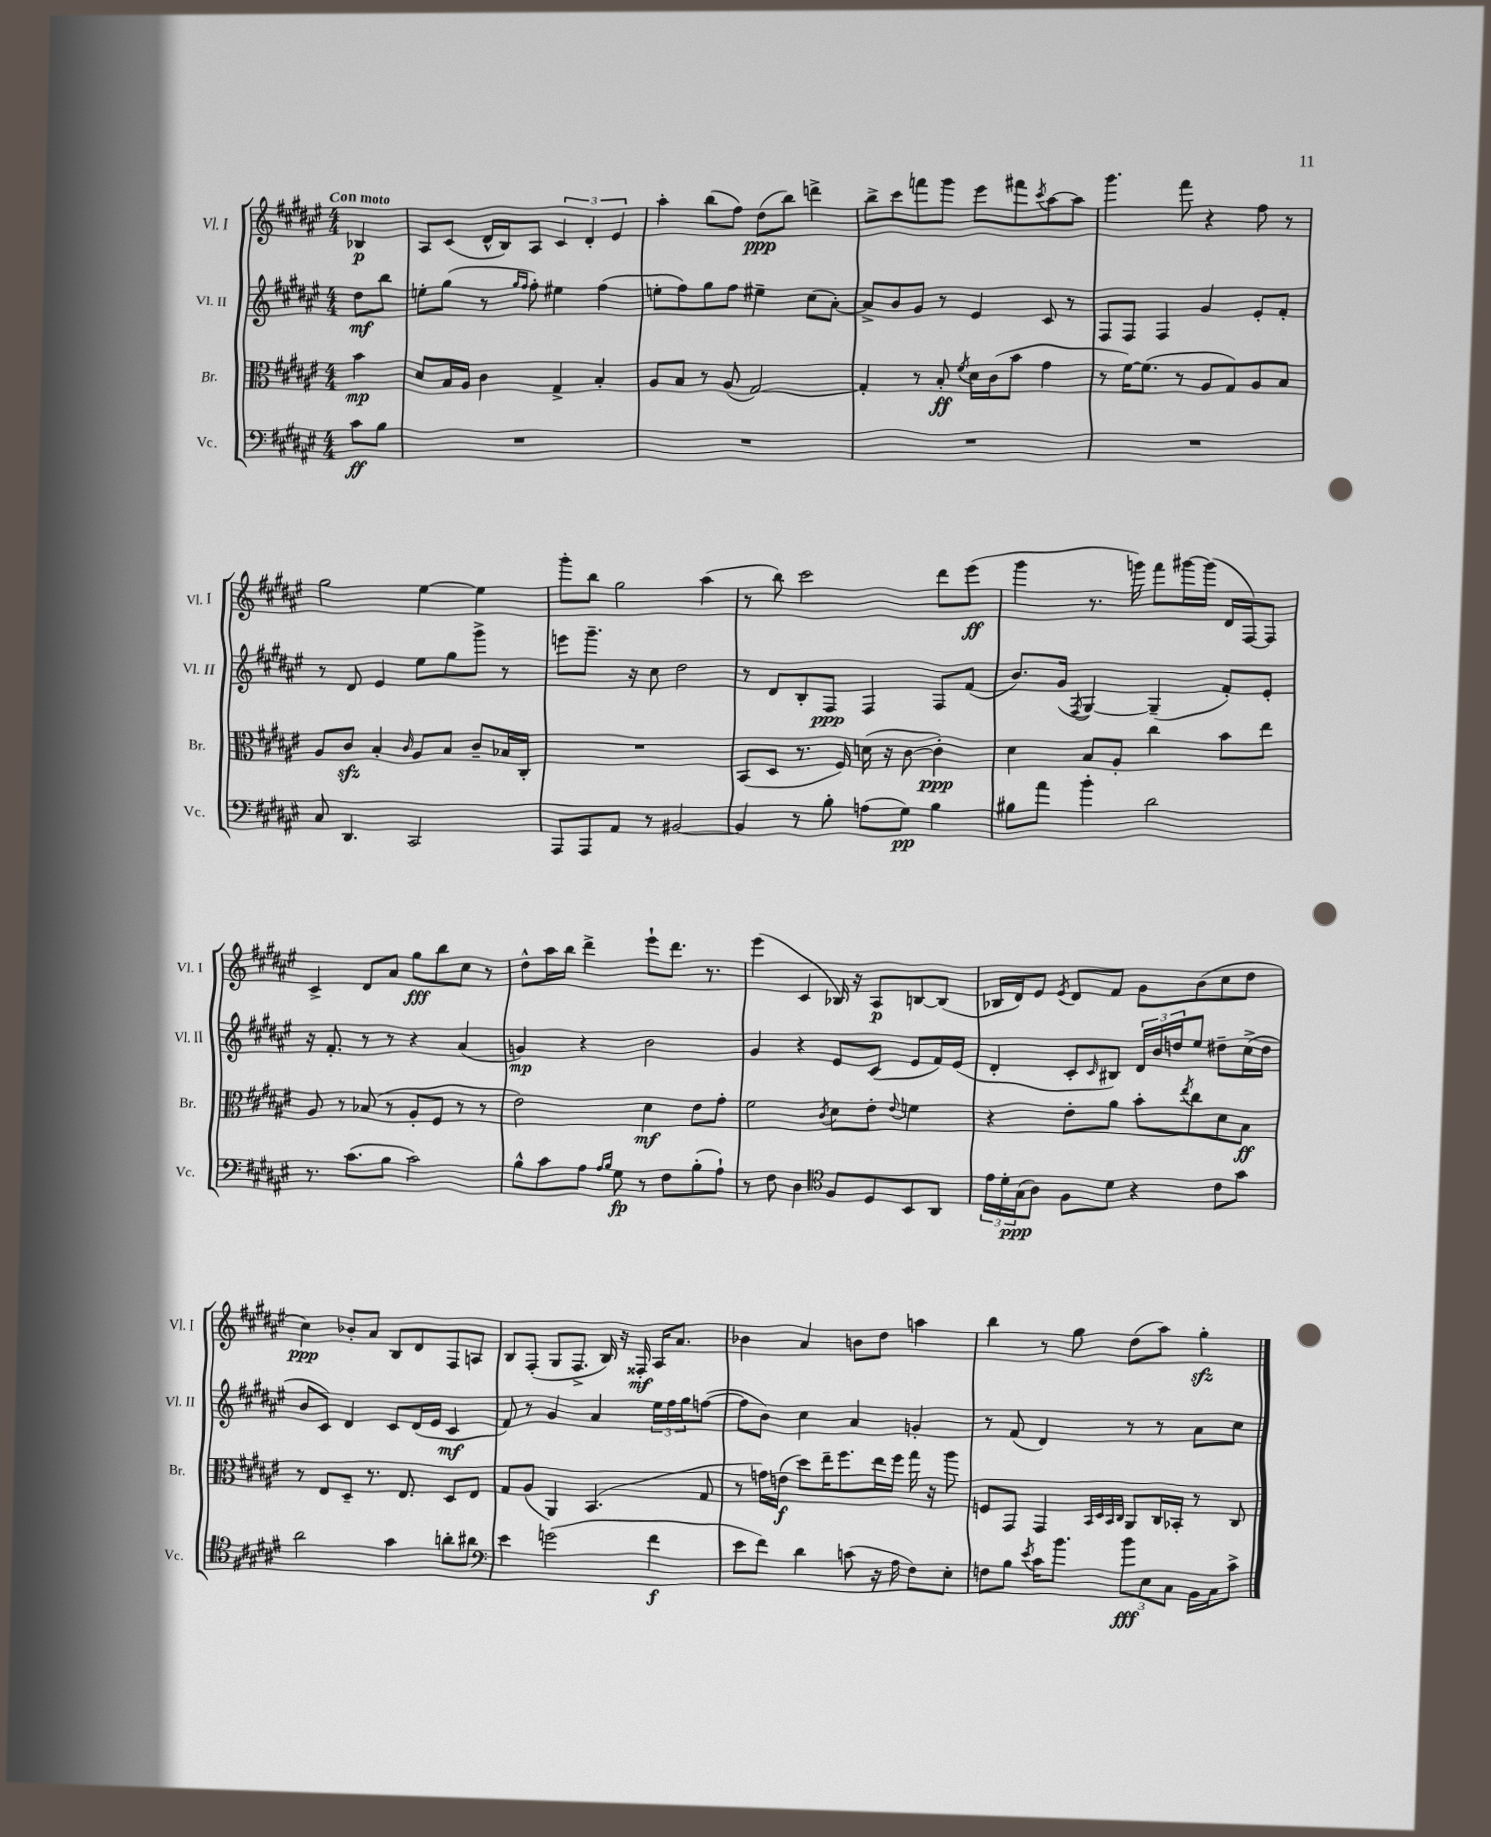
<<
\new StaffGroup <<
\new Staff = "s0" \with { instrumentName = "Vl. I" shortInstrumentName = "Vl. I" } {
    \clef treble \key fis \major \numericTimeSignature \time 4/4 \partial 4 \tempo "Con moto"
    bes4\p |
    ais8 cis'8( dis'16-^ b16) ais8 \tuplet 3/2 { cis'4 dis'4-. eis'4 } |
    ais''4-. b''8( fis''8) dis''8\ppp( b''8) d'''4-> |
    b''8-> cis'''8 f'''8 gis'''8 eis'''8 fis'''8 \acciaccatura { cis'''8 } ais''8~ ais''8 |
    gis'''4. fis'''8 r4 fis''8 r8 |
    gis''2 eis''4~ eis''4 |
    gis'''8-. b''8 gis''2 ais''4( |
    r8 b''8) cis'''2 dis'''8 eis'''8\ff( |
    gis'''4 r8. g'''16) fis'''8 gis'''16~ gis'''16( dis'16 fis16~) fis8 |
    cis'4-> dis'8 ais'8 gis''8\fff b''8 cis''8 r8 |
    dis''8-^ ais''16 b''16 dis'''4-> eis'''8-! dis'''8. r8. |
    eis'''4( cis'4 bes16) r16 ais8\p b8~ b8( |
    bes16 dis'16) eis'8 \acciaccatura { eis'8 } dis'8 fis'8 gis'8 b'8( cis''8 dis''8 |
    cis''4\ppp) bes'8-. ais'8 b8 dis'8 fis8 a8 |
    b8 fis8-.( gis8 fis8.-> b16) r16 fisis16-.\mf ais16 ais'8. |
    bes'4 ais'4 b'8 dis''8 a''4 |
    b''4 r8 gis''8 dis''8( ais''8) gis''4-.\sfz \bar "|." |
}
\new Staff = "s1" \with { instrumentName = "Vl. II" shortInstrumentName = "Vl. II" } {
    \clef treble \key fis \major \numericTimeSignature \time 4/4 \partial 4
    dis''8\mf b''8 |
    e''8-. gis''8( r8 \grace { gis''16 fis''16 } fis''8-.) eis''4 fis''4( |
    e''8-. fis''8) gis''8 fis''8 eis''4-- cis''8( ais'8~-.) |
    ais'8-> b'8 gis'8 r8 eis'4 cis'8 r8 |
    fis8 fis8 fis4 gis'4 eis'8-. fis'8-. |
    r8 dis'8 eis'4 eis''8 gis''8 gis'''8-> r8 |
    e'''8 gis'''8.-- r16 cis''8 dis''2 |
    r8 dis'8 b8-. fis8\ppp fis4 fis8 fis'8( |
    b'8.) gis'16( \acciaccatura { fis8 } gis4~) gis4--( fis'8-.) eis'8-. |
    r16 fis'8.-. r8 r8 r4 ais'4( |
    g'4\mp) r4 b'2 |
    gis'4 r4 eis'8 cis'8( eis'8 fis'16) eis'16( |
    dis'4-. cis'8-. \grace { cis'16 } bis8) \tuplet 3/2 { dis'16 b'16 d''16 } eis''8 dis''8-- cis''16->( dis''16 |
    b'8 cis'8) dis'4 cis'8 dis'16( eis'16 cis'4\mf |
    fis'8) r8 gis'4 ais'4 \tuplet 3/2 { eis''16 fis''16 gis''16 } f''8~( |
    f''8 b'8) cis''4 ais'4 g'4-. |
    r8 fis'8( dis'4) r8 r8 ais'8 cis''8 \bar "|." |
}
\new Staff = "s2" \with { instrumentName = "Br." shortInstrumentName = "Br." } {
    \clef alto \key fis \major \numericTimeSignature \time 4/4 \partial 4
    b'4\mp |
    dis'8 b16 ais16 cis'4 gis4-> b4-. |
    ais8 b8 r8 ais8( gis2~) |
    gis4-. r8 b8-.\ff \acciaccatura { fis'8 } dis'16 cis'16( b'8 gis'4 |
    r8 fis'16~) fis'8.( r8 ais8 gis8) ais8 b8 |
    ais8 cis'8\sfz b4-. \grace { cis'16 } ais8 b8 cis'8-- bes16 cis16-. |
    R1 |
    b,8( dis8 r8. fis16) d'16( r16 cis'8~ cis'4-.\ppp) |
    dis'4 b8 ais8-. cis''4 b'8 eis''8 |
    ais8 r8 bes8( r8 ais8-. fis8 r8 r8 |
    eis'2) dis'4\mf eis'8 gis'8-. |
    fis'2 \acciaccatura { cis'8 } dis'8 eis'8-. \appoggiatura { eis'8 } f'4 |
    r4 eis'8-. ais'8 b'8-. \acciaccatura { eis''8 } cis''8 dis'8 b8\ff |
    r8 eis8 dis8-- r8. eis8. dis8 eis8 |
    gis8 ais8( ais,4) b,4.( gis8 |
    r8 g'16) e'16\f( dis''8) eis''16-- fis''8. eis''16 fis''16 gis''16 r16 ais''8 |
    f8 gis,8 gis,4 \grace { b,32 dis32 b,32 cis32 } ais,8 cis16 bes,16-. r8 cis8 \bar "|." |
}
\new Staff = "s3" \with { instrumentName = "Vc." shortInstrumentName = "Vc." } {
    \clef bass \key fis \major \numericTimeSignature \time 4/4 \partial 4
    cis'8\ff b8 |
    R1 |
    R1 |
    R1 |
    R1 |
    cis8 dis,4. cis,2 |
    ais,,8 ais,,8 ais,8 r8 bis,2~ |
    bis,4 r8 b8-. a8( gis8\pp) b4 |
    bis8 ais'8 b'4-. dis'2 |
    r8. cis'8.( b8 cis'2) |
    b8-^ cis'8 ais8 \grace { ais16 b16 } gis8\fp r8 fis8 b8-.( ais8-!) |
    r8 fis8 dis4 \clef tenor fis8 dis8 b,8 ais,8 |
    \tuplet 3/2 { eis'16 dis'16-. gis16\ppp( } ais8) fis8 dis'8 r4 cis'8 gis'8 |
    ais'2 gis'4 a'8-. ais'8 |
    \clef bass eis'4 g'2( fis'4\f |
    eis'8 fis'8) dis'4 c'8( r16 ais16 fis8) eis8-. |
    f8 b8 \acciaccatura { eis'8 } cis'16 b'8. \tuplet 3/2 { b'8\fff eis8 cis8 } b,16 cis16 cis'8-> \bar "|." |
}
>>
>>
\layout { \context { \Score \remove "Bar_number_engraver" } }
